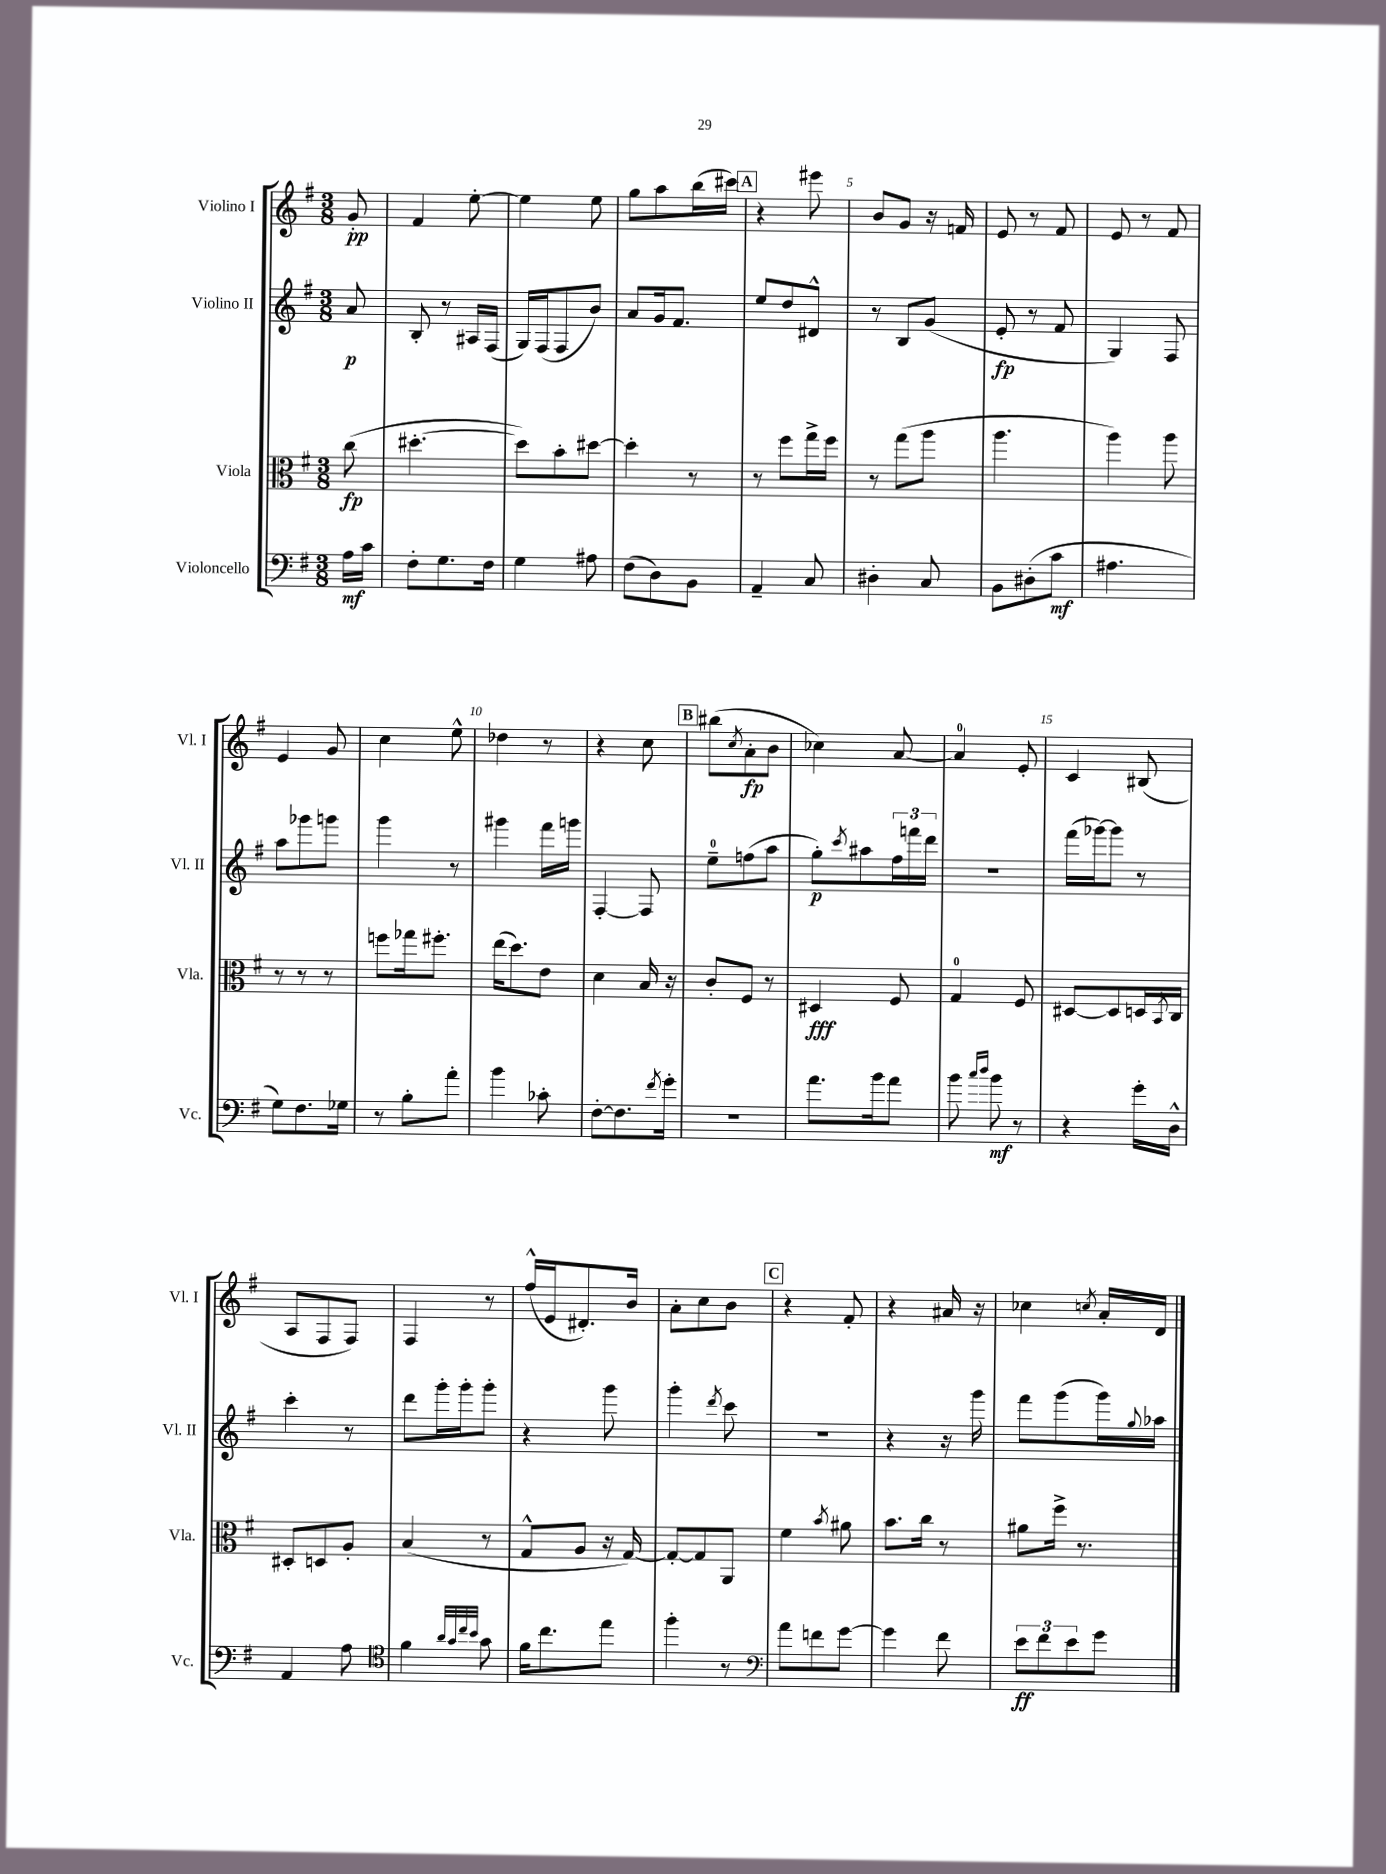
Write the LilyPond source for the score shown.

<<
\new StaffGroup <<
\new Staff = "s0" \with { instrumentName = "Violino I" shortInstrumentName = "Vl. I" } {
    \clef treble \key g \major \numericTimeSignature \time 3/8 \partial 8
    g'8-.\pp |
    fis'4 e''8~-. |
    e''4 e''8 |
    g''8 a''8 b''16( cis'''16) |
    \mark \markup { \box "A" } r4 eis'''8 |
    b'8 g'8 r16 f'16 |
    e'8 r8 fis'8 |
    e'8 r8 fis'8 |
    e'4 g'8 |
    c''4 e''8-^ |
    des''4 r8 |
    r4 c''8 |
    \mark \markup { \box "B" } bis''8( \acciaccatura { c''8 } a'8-.\fp b'8 |
    ces''4) a'8~ |
    a'4-0 e'8-. |
    c'4 bis8( |
    a8 fis8 fis8) |
    fis4 r8 |
    fis''16-^( e'16 dis'8.-.) b'16 |
    a'8-. c''8 b'8 |
    \mark \markup { \box "C" } r4 fis'8-. |
    r4 ais'16 r16 |
    ces''4 \acciaccatura { c''8 } a'16-. d'16 \bar "|." |
}
\new Staff = "s1" \with { instrumentName = "Violino II" shortInstrumentName = "Vl. II" } {
    \clef treble \key g \major \numericTimeSignature \time 3/8 \partial 8
    a'8\p |
    b8-. r8 ais16 fis16( |
    g16) fis16( fis8 b'8) |
    a'8 g'16 fis'8. |
    \mark \markup { \box "A" } e''8 d''8 dis'8-^ |
    r8 b8 g'8( |
    e'8-.\fp r8 fis'8 |
    g4) fis8 |
    a''8 ges'''8 g'''8 |
    g'''4 r8 |
    gis'''4 fis'''16 g'''16 |
    fis4~-. fis8 |
    \mark \markup { \box "B" } e''8-0-- f''8( a''8 |
    g''8-.\p) \acciaccatura { c'''8 } ais''8 \tuplet 3/2 { fis''16 f'''16 d'''16 } |
    R4. |
    fis'''16( ges'''16~) ges'''8 r8 |
    c'''4-. r8 |
    d'''8 g'''16-. g'''16-. g'''8-. |
    r4 g'''8 |
    g'''4-. \acciaccatura { d'''8 } c'''8 |
    \mark \markup { \box "C" } R4. |
    r4 r16 g'''16 |
    fis'''8 g'''8( g'''16) \appoggiatura { g''8 } aes''16 \bar "|." |
}
\new Staff = "s2" \with { instrumentName = "Viola" shortInstrumentName = "Vla." } {
    \clef alto \key g \major \numericTimeSignature \time 3/8 \partial 8
    c''8\fp( |
    dis''4.~-. |
    dis''8) b'8-. dis''8~ |
    dis''4-. r8 |
    \mark \markup { \box "A" } r8 fis''8 g''16-> fis''16 |
    r8 g''8( a''8 |
    a''4. |
    a''4) a''8 |
    r8 r8 r8 |
    f''8 ges''16 fis''8.-. |
    e''16( d''8.) e'8 |
    d'4 b16 r16 |
    \mark \markup { \box "B" } c'8-. fis8 r8 |
    dis4\fff fis8 |
    g4-0 fis8 |
    dis8~ dis8 d16 \acciaccatura { b,8 } c16 |
    dis8-. d8 a8-. |
    b4( r8 |
    g8-^ a8 r16 g16~) |
    g8~-. g8 a,8 |
    \mark \markup { \box "C" } fis'4 \acciaccatura { b'8 } ais'8 |
    b'8. c''16 r8 |
    ais'8 fis''16-> r8. \bar "|." |
}
\new Staff = "s3" \with { instrumentName = "Violoncello" shortInstrumentName = "Vc." } {
    \clef bass \key g \major \numericTimeSignature \time 3/8 \partial 8
    a16\mf c'16 |
    fis8-. g8. fis16 |
    g4 ais8 |
    fis8( d8) b,8 |
    \mark \markup { \box "A" } a,4-- c8 |
    dis4-. c8 |
    b,8 dis8-.( c'8\mf |
    ais4. |
    g8) fis8. ges16 |
    r8 b8-. a'8-. |
    b'4 ces'8-. |
    fis8~-. fis8. \acciaccatura { fis'8 } g'16-. |
    \mark \markup { \box "B" } R4. |
    a'8. b'16 a'8 |
    b'8 \grace { c''16 d''16 } b'8\mf r8 |
    r4 g'16-. d16-^ |
    a,4 a8 |
    \clef tenor fis'4 \grace { a'32 g'32 c''32 b'32 } g'8 |
    fis'16 c''8. e''8 |
    fis''4-. r8 |
    \mark \markup { \box "C" } \clef bass a'8 f'8 g'8~ |
    g'4 fis'8 |
    \tuplet 3/2 { e'8\ff fis'8 e'8 } g'8 \bar "|." |
}
>>
>>
\layout { \context { \Score \override BarNumber.break-visibility = ##(#f #t #t) barNumberVisibility = #(every-nth-bar-number-visible 5) } }
